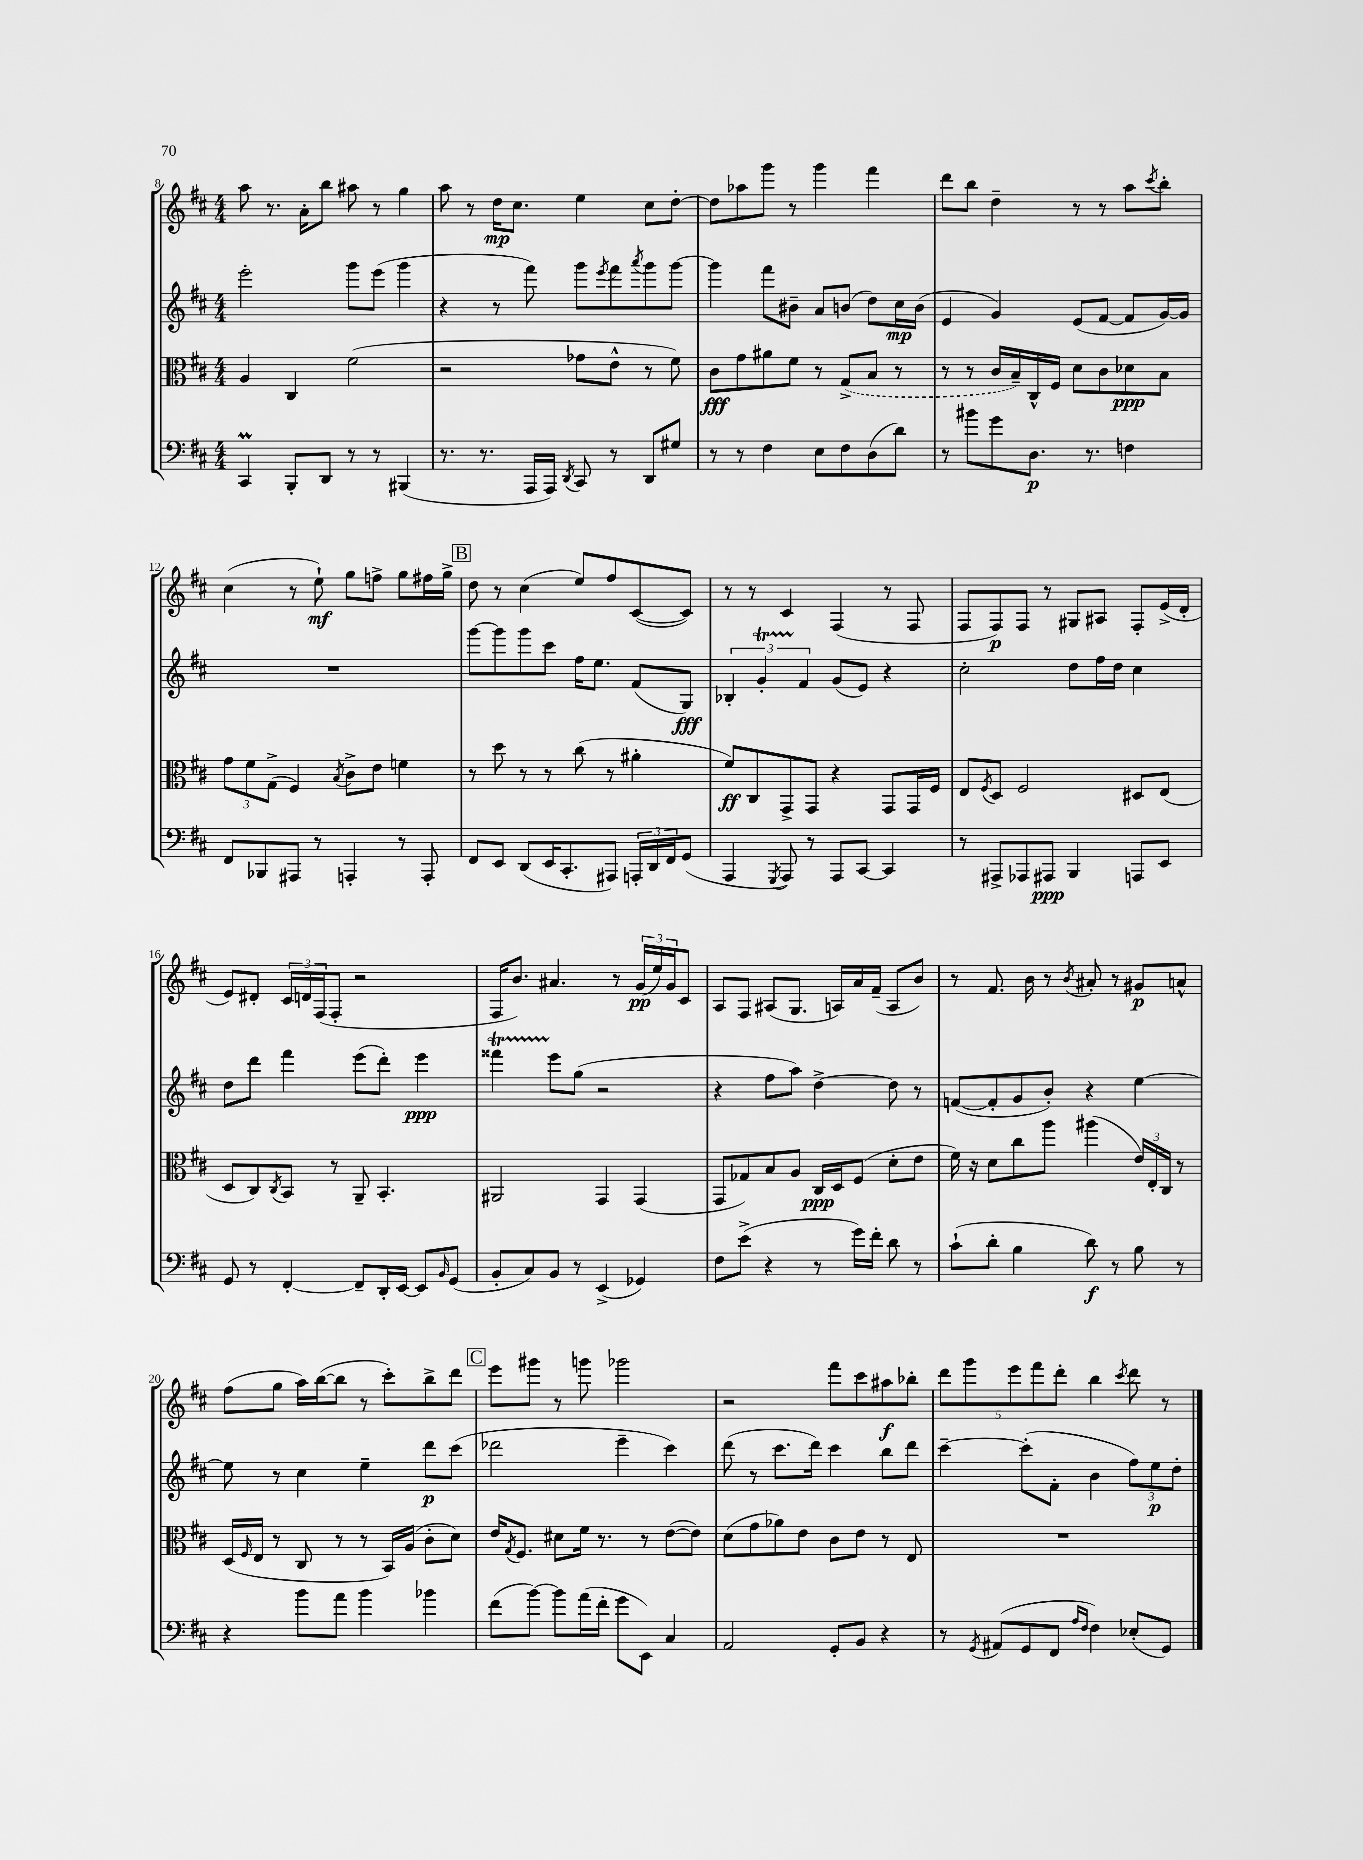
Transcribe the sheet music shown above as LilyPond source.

<<
\new StaffGroup <<
\new Staff = "s0" {
    \clef treble \key d \major \numericTimeSignature \time 4/4
    a''8 r8. a'16-. b''8 ais''8 r8 g''4 |
    a''8 r8 d''16\mp cis''8. e''4 cis''8 d''8~-. |
    d''8 aes''8 g'''8 r8 g'''4 fis'''4 |
    d'''8 b''8 d''4-- r8 r8 a''8 \acciaccatura { cis'''8 } b''8-. |
    cis''4( r8 e''8-!\mf) g''8 f''8-> g''8 fis''16 g''16-> |
    \mark \markup { \box "B" } d''8 r8 cis''4( e''8) fis''8 cis'8~( cis'8) |
    r8 r8 cis'4 fis4( r8 fis8 |
    fis8 fis8\p) fis8 r8 gis8 ais8 fis8-. e'16->( d'16-. |
    e'8) dis'8-. \tuplet 3/2 { cis'16 d'16 fis16( } fis8-. r2 |
    fis16 b'8.) ais'4. r8 \tuplet 3/2 { g'16\pp( e''16) g'16 } cis'8 |
    a8 fis8 ais8( g8. a16) a'16 fis'16--( a8 b'8) |
    r8 fis'8. b'16 r8 \acciaccatura { b'8 } ais'8-. r8 gis'8\p a'8-^ |
    fis''8( g''8 a''16) b''16~( b''8 r8 cis'''8-.) b''8-> d'''8 |
    \mark \markup { \box "C" } e'''8 gis'''8 r8 g'''8 ges'''2 |
    r2 fis'''8 cis'''8 ais''8\f bes''8-. |
    \tuplet 5/4 { d'''8 g'''8 e'''8 fis'''8 d'''8-. } b''4 \acciaccatura { cis'''8 } d'''8 r8 \bar "|." |
}
\new Staff = "s1" {
    \clef treble \key d \major \numericTimeSignature \time 4/4
    e'''2-. g'''8 e'''8( g'''4 |
    r4 r8 fis'''8) g'''8 \acciaccatura { e'''8 } fis'''8 \acciaccatura { a'''8 } g'''8 g'''8~ |
    g'''4 fis'''8 bis'8-- a'8 b'8( d''8) cis''16\mp b'16( |
    e'4 g'4) e'8( fis'8~ fis'8 g'16~) g'16 |
    R1 |
    \mark \markup { \box "B" } g'''8~ g'''8 g'''8 cis'''8 fis''16 e''8. fis'8( g8\fff) |
    \tuplet 3/2 { bes4-. g'4-.\startTrillSpan fis'4\stopTrillSpan } g'8( e'8) r4 |
    cis''2-. d''8 fis''16 d''16 cis''4 |
    d''8 d'''8 fis'''4 e'''8( d'''8-.) e'''4\ppp |
    fisis'''4\startTrillSpan e'''8\stopTrillSpan g''8( r2 |
    r4 fis''8 a''8) d''4~-> d''8 r8 |
    f'8~( f'8-. g'8 b'8-.) r4 e''4~ |
    e''8 r8 cis''4 e''4-- d'''8\p cis'''8( |
    \mark \markup { \box "C" } des'''2 e'''4-- cis'''4) |
    d'''8( r8 cis'''8. d'''16) cis'''4 b''8 d'''8 |
    cis'''4~-- cis'''8-.( fis'8-. b'4 \tuplet 3/2 { fis''8) e''8\p d''8-. } \bar "|." |
}
\new Staff = "s2" {
    \clef alto \key d \major \numericTimeSignature \time 4/4
    a4 cis4 fis'2( |
    r2 ges'8 e'8-^ r8 fis'8) |
    cis'8\fff g'8 ais'8 fis'8 r8 \once \slurDashed g8->( b8 r8 |
    r8 r8 cis'16 b16--) cis16-^ fis16 d'8 cis'8 des'8\ppp b8 |
    \tuplet 3/2 { g'8 fis'8 g8->( } fis4) \acciaccatura { b8 } cis'8-> e'8 f'4 |
    \mark \markup { \box "B" } r8 d''8 r8 r8 cis''8( r8 ais'4-. |
    fis'8\ff) cis8 g,8-> g,8 r4 g,8 g,16 fis16 |
    e8 \acciaccatura { fis8 } d8 fis2 dis8 e8( |
    d8 cis8) \acciaccatura { cis8 } b,8 r8 a,8-- b,4.-. |
    ais,2 g,4 g,4( |
    g,8 ges8) b8 a8 cis16\ppp d16 fis8( d'8-. e'8 |
    fis'16) r16 d'8 cis''8 a''8 ais''4( \tuplet 3/2 { e'16) e16-. cis16 } r8 |
    d16( \grace { fis16 } e16 r8 cis8 r8 r8 b,16) a16( cis'8-. d'8) |
    \mark \markup { \box "C" } e'16 \acciaccatura { g8 } fis8. dis'8 fis'16 r8. r8 e'8~( e'8) |
    d'8( g'8 aes'8) e'8 cis'8 e'8 r8 e8 |
    R1 \bar "|." |
}
\new Staff = "s3" {
    \clef bass \key d \major \numericTimeSignature \time 4/4
    cis,4\prall b,,8-. d,8 r8 r8 bis,,4( |
    r8. r8. a,,16 a,,16) \acciaccatura { d,8 } cis,8 r8 d,8 gis8 |
    r8 r8 fis4 e8 fis8 d8( d'8) |
    r8 bis'8 g'8 d8.\p r8. f4 |
    fis,8 bes,,8 ais,,8 r8 a,,4-. r8 a,,8-. |
    \mark \markup { \box "B" } fis,8 e,8 d,8( e,16 cis,8.-. ais,,8) \tuplet 3/2 { a,,16-. d,16 fis,16 } g,8( |
    a,,4 \acciaccatura { g,,8 } a,,8) r8 a,,8 cis,8~ cis,4 |
    r8 ais,,8-> aes,,8 ais,,8\ppp b,,4 a,,8 e,8 |
    g,8 r8 fis,4~-. fis,8-- d,16-. e,16~ e,8 \grace { b,16 } g,8( |
    b,8-. cis8) b,8 r8 e,4->( ges,4) |
    fis8 e'8->( r4 r8 g'16) fis'16-. d'8 r8 |
    cis'8-!( d'8-. b4 d'8\f) r8 b8 r8 |
    r4 b'8 a'8 b'4 bes'4 |
    \mark \markup { \box "C" } fis'8( b'8~) b'8 a'16( fis'16-. g'8 e,8) cis4 |
    a,2 g,8-. b,8 r4 |
    r8 \acciaccatura { g,8 } ais,8( g,8 fis,8 \grace { a16 fis16 } fis4) ees8-.( g,8) \bar "|." |
}
>>
>>
\layout { \context { \Score currentBarNumber = #8 } }
